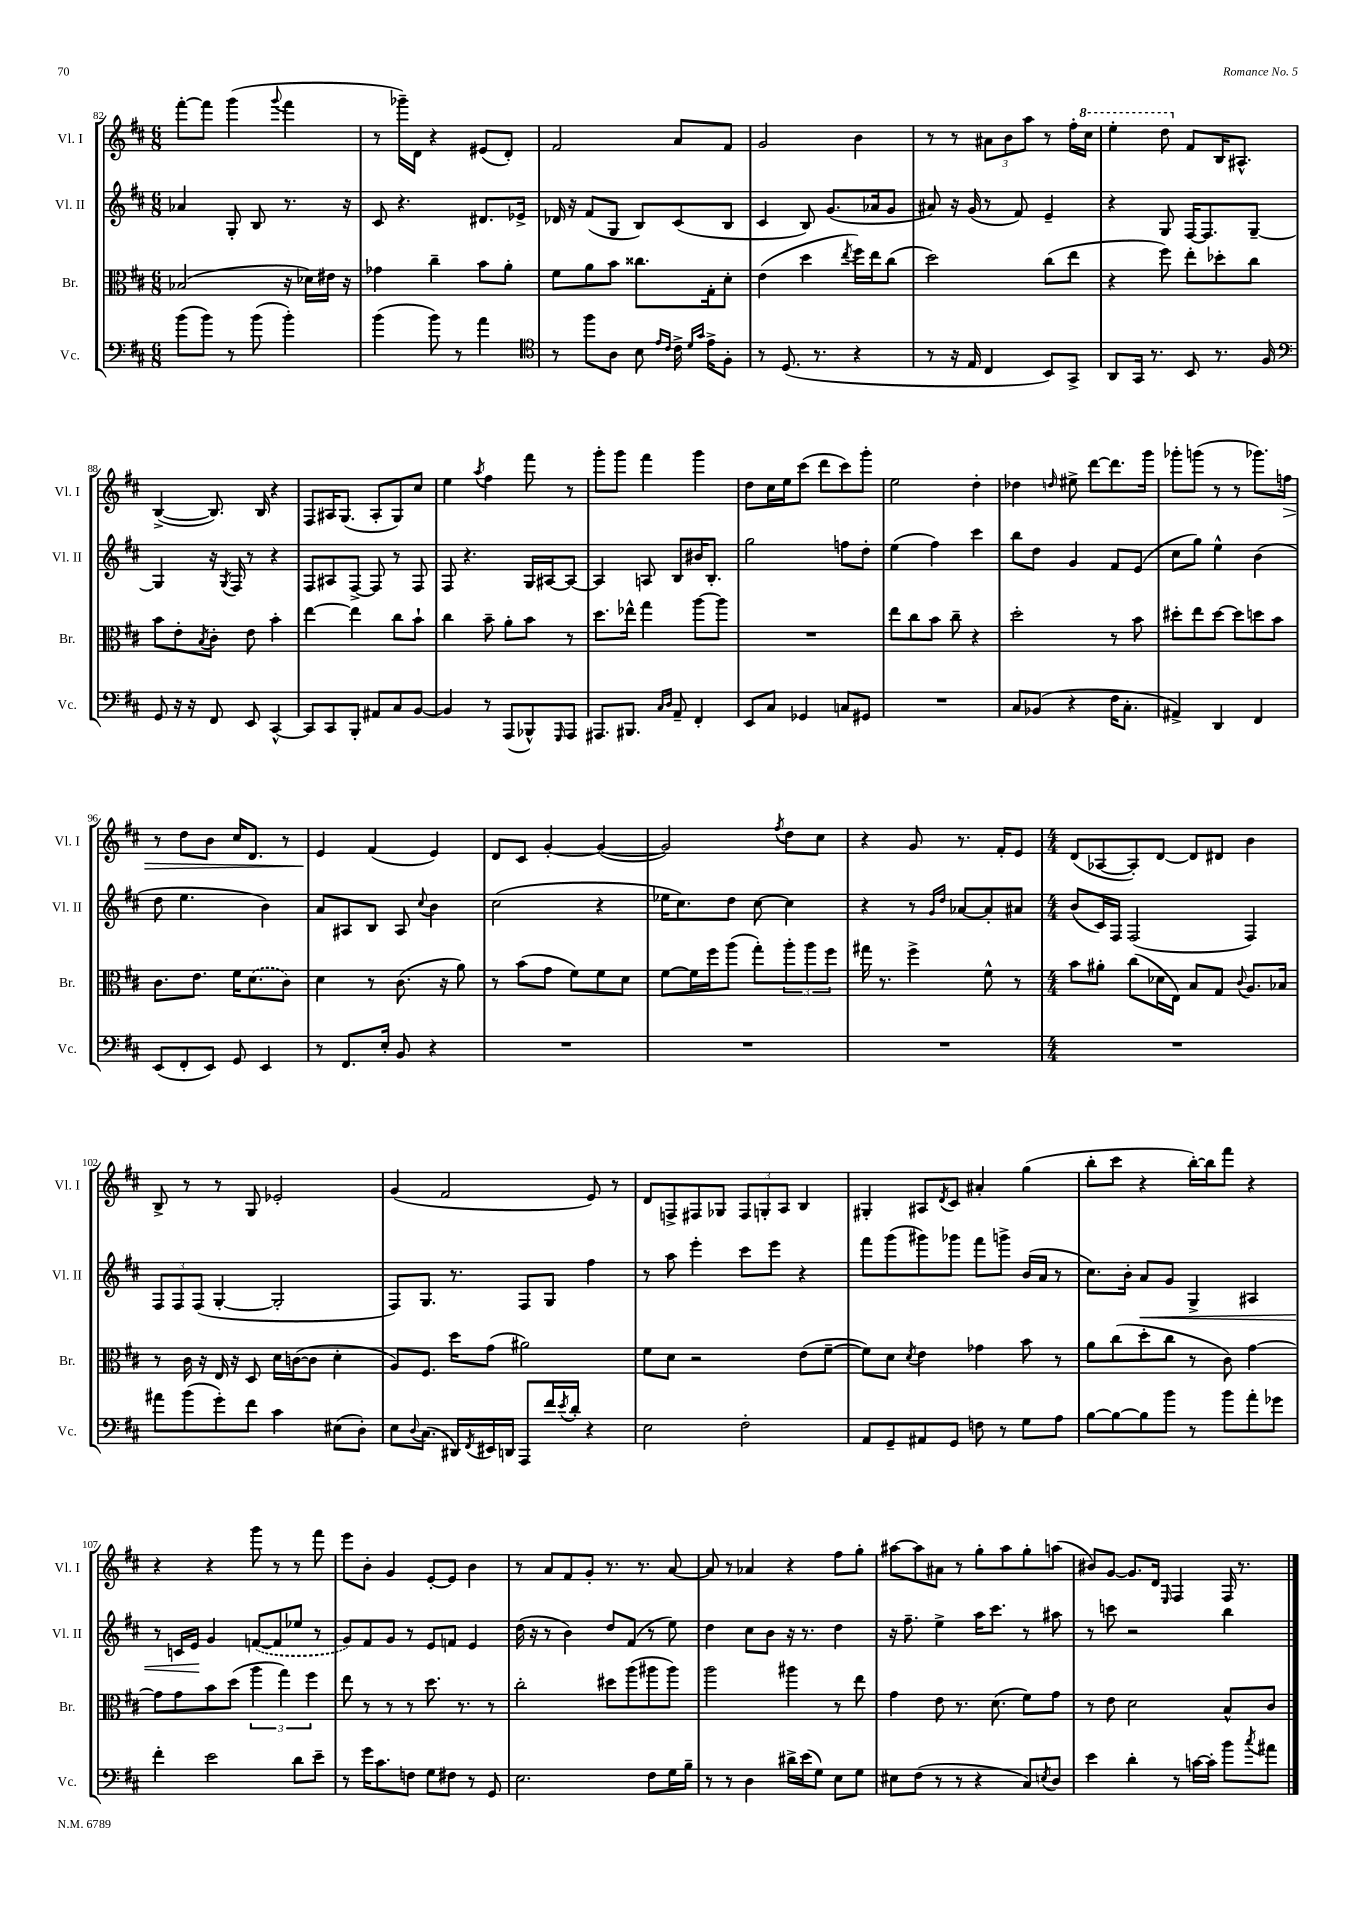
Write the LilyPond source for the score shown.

<<
\new StaffGroup <<
\new Staff = "s0" \with { instrumentName = "Vl. I" shortInstrumentName = "Vl. I" } {
    \clef treble \key d \major \numericTimeSignature \time 6/8
    fis'''8~-. fis'''8 g'''4( \appoggiatura { g'''8 } fis'''4 |
    r8 ges'''16--) d'16 r4 eis'8( d'8-.) |
    fis'2 a'8 fis'8 |
    g'2 b'4 |
    r8 r8 \tuplet 3/2 { ais'8 b'8 a''8 } r8 fis''16-. \ottava #1 cis'''16 |
    e'''4-. d'''8 \ottava #0 fis'8 b16 ais8.-^ |
    b4~->( b8.) b16 r4 |
    fis8 ais16 g8.( ais8-. g8) cis''8 |
    e''4 \acciaccatura { a''8 } fis''4 fis'''8 r8 |
    g'''8-. g'''8 fis'''4 g'''4 |
    d''8 cis''16 e''16 cis'''8( d'''8 cis'''8) g'''8-. |
    e''2 d''4-. |
    des''4 \grace { d''16 } eis''8-> d'''8~ d'''8. g'''16 |
    ges'''8-. g'''8( r8 r8 ges'''8.) f''16\> |
    r8 d''8 b'8 cis''16 d'8. r8 |
    e'4\! fis'4( e'4) |
    d'8 cis'8 g'4~-. g'4~( |
    g'2) \acciaccatura { fis''8 } d''8 cis''8 |
    r4 g'8 r8. fis'16-. e'8 |
    \numericTimeSignature \time 4/4 d'8( aes8~ aes8-.) d'8~ d'8 dis'8 b'4 |
    b8-> r8 r8 g8 ees'2-. |
    g'4( fis'2 e'8) r8 |
    d'8 f8-> fis8 ges8 \tuplet 3/2 { fis8 g8-. a8 } b4 |
    gis4-. ais8 \acciaccatura { d'8 } cis'8 ais'4-. g''4( |
    b''8-. cis'''8 r4 b''16~-.) b''16 fis'''8 r4 |
    r4 r4 g'''8 r8 r8 fis'''8 |
    e'''8 b'8-. g'4 e'8~-. e'8 b'4 |
    r8 a'8 fis'8 g'8-. r8. r8. a'8~ |
    a'8 r8 aes'4 r4 fis''8 g''8-. |
    ais''8~ ais''8 ais'8 r8 g''8-. ais''8 g''8-. a''8( |
    bis'8) g'8~ g'8. d'16 \grace { e16 } fis4 fis16 r8. \bar "|." |
}
\new Staff = "s1" \with { instrumentName = "Vl. II" shortInstrumentName = "Vl. II" } {
    \clef treble \key d \major \numericTimeSignature \time 6/8
    aes'4 g8-. b8 r8. r16 |
    cis'8 r4. dis'8. ees'16-> |
    des'16 r16 fis'8( g8 b8) cis'8( b8 |
    cis'4 b8) g'8.( aes'16 g'8 |
    ais'8) r16 g'16( r8 fis'8) e'4-- |
    r4 g8 fis16~ fis8. g8~-- |
    g4 r16 \acciaccatura { g8 } fis16 r8 r4 |
    fis8 ais8 fis8~-> fis8 r8 fis8 |
    fis8 r4. g16 ais16~ ais8~ |
    ais4 a8 b8 bis'16 b8.-. |
    g''2 f''8 d''8-. |
    e''4( fis''4) cis'''4 |
    b''8 d''8 g'4 fis'8 e'8( |
    cis''8 g''8) e''4-^ b'4( |
    d''8 e''4. b'4) |
    a'8 ais8 b8 ais8 \appoggiatura { cis''8 } b'4 |
    cis''2( r4 |
    ees''16 cis''8.) d''8 cis''8~ cis''4 |
    r4 r8 \grace { g'16 d''16 } aes'8~ aes'8-. ais'8 |
    \numericTimeSignature \time 4/4 b'8( cis'16) fis16 fis2( fis4) |
    \tuplet 3/2 { fis8 fis8 fis8( } g4~-. g2-. |
    fis8) g8. r8. fis8 g8 fis''4 |
    r8 a''8 e'''4-. cis'''8 e'''8 r4 |
    fis'''8 g'''8( gis'''8) ges'''8 fis'''8 g'''8-> b'16( a'16 r8 |
    cis''8.) b'16-. a'8\< g'8 g4-> ais4 |
    r8 c'16 e'16\! g'4 \once \slurDashed f'8~( f'8 ees''8 r8 |
    g'8) fis'8 g'8 r8 e'8 f'8 e'4 |
    d''16( r16 r8 b'4) d''8 fis'8( r8 e''8) |
    d''4 cis''8 b'8 r16 r8. d''4 |
    r16 fis''8.-- e''4-> a''16 cis'''8. r8 ais''8 |
    r8 c'''8 r2 b''4 \bar "|." |
}
\new Staff = "s2" \with { instrumentName = "Br." shortInstrumentName = "Br." } {
    \clef alto \key d \major \numericTimeSignature \time 6/8
    bes2( r16 des'16) eis'16 r16 |
    ges'4 cis''4-- b'8 a'8-. |
    fis'8 a'8 b'8 cisis''8. g16-. d'8-. |
    e'4( d''4 \acciaccatura { e''8 } fis''16) e''16 cis''8( |
    d''2) cis''8( e''8 |
    r4 fis''8) e''8-. des''8-. cis''8 |
    b'8 e'8-. \acciaccatura { b8 } cis'8-. e'8 b'4-. |
    e''4~ e''4 cis''8 b'8-! |
    cis''4 b'8-- a'8-. b'8 r8 |
    d''8. ees''16-^ g''4 a''8~ a''8 |
    R2. |
    e''8 cis''8 b'8 cis''8-- r4 |
    d''2-. r8 b'8 |
    dis''8-. e''8 dis''8~ dis''8 d''8 b'8 |
    cis'8. e'8. fis'16 \once \slurDashed d'8.( cis'8) |
    d'4 r8 cis'8.( r16 a'8) |
    r8 b'8( g'8 fis'8) fis'8 d'8 |
    fis'8~ fis'16 fis''16 a''8( g''8-.) \tuplet 3/2 { a''8-. a''8 fis''8 } |
    gis''16 r8. fis''4-> fis'8-^ r8 |
    \numericTimeSignature \time 4/4 b'8 ais'8-. cis''8( des'16 e16) b8 g8 \appoggiatura { cis'8 } a8. bes16 |
    r8 cis'16 r16 e16 r16 d8 d'16 c'16~( c'8 d'4-. |
    a8) fis8. d''16 g'8( ais'2) |
    fis'8 d'8 r2 e'8( fis'8~-- |
    fis'8) d'8 \acciaccatura { d'8 } e'4 ges'4 b'8 r8 |
    a'8 cis''8( d''8-. cis''8 r8 cis'8) g'4~ |
    g'8 g'8 b'8 d''8( \tuplet 3/2 { a''4 g''4) fis''4 } |
    e''8 r8 r8 r8 d''8. r8. r8 |
    cis''2-. dis''8 a''8( ais''8 ais''8) |
    a''2 ais''4 r8 e''8 |
    g'4 e'8 r8. d'8.( fis'8) g'8 |
    r8 e'8 d'2 b8-^ cis'8 \bar "|." |
}
\new Staff = "s3" \with { instrumentName = "Vc." shortInstrumentName = "Vc." } {
    \clef bass \key d \major \numericTimeSignature \time 6/8
    b'8( b'8) r8 b'8( b'4-.) |
    b'4( b'8) r8 a'4 |
    \clef tenor r8 fis''8 a8 b8 \grace { e'16 cis'16 } cis'16-> \grace { d'16 g'16 } e'16-> fis8-. |
    r8 d8.( r8. r4 |
    r8 r16 e16 cis4 b,8) g,8-> |
    a,8 g,16 r8. b,8 r8. fis16 |
    \clef bass g,8 r16 r16 fis,8 e,8 cis,4~-^ |
    cis,8 cis,8 b,,8-. ais,8 cis8 b,8~ |
    b,4 r8 a,,8( bes,,8-^) \grace { g,,16 } a,,8 |
    ais,,8. bis,,8. \grace { cis16 d16 } a,8-- fis,4-. |
    e,8 cis8 ges,4 c8 gis,8 |
    R2. |
    cis8 bes,8( r4 fis16 cis8.-. |
    ais,4->) d,4 fis,4 |
    e,8( fis,8-. e,8) g,8 e,4 |
    r8 fis,8. e16-. b,8 r4 |
    R2. |
    R2. |
    R2. |
    \numericTimeSignature \time 4/4 R1 |
    ais'8 b'8( g'8-.) fis'8 cis'4 eis8( d8-.) |
    e8 \appoggiatura { d8 } cis8.( dis,16) \acciaccatura { fis,8 } eis,16 d,16 a,,8 fis'16 \acciaccatura { e'8 } d'16-. r4 |
    e2 fis2-. |
    a,8 g,8-- ais,8 g,8 f8 r8 g8 a8 |
    b8~ b8~ b8 b'8 r8 b'8 a'8-. ges'8 |
    fis'4-. e'2 d'8 e'8-- |
    r8 g'16 cis'8. f8 g8 fis8 r8 g,8 |
    e2. fis8 g16 b16-- |
    r8 r8 d4 dis'16-> e'16( g8) e8 g8 |
    eis8 fis8( r8 r8 r4 cis8) \acciaccatura { e8 } d8 |
    e'4 d'4-. r8 c'16~ c'16-. b'8 \acciaccatura { cis''8 } ais'8 \bar "|." |
}
>>
>>
\layout { \context { \Score currentBarNumber = #82 } }
